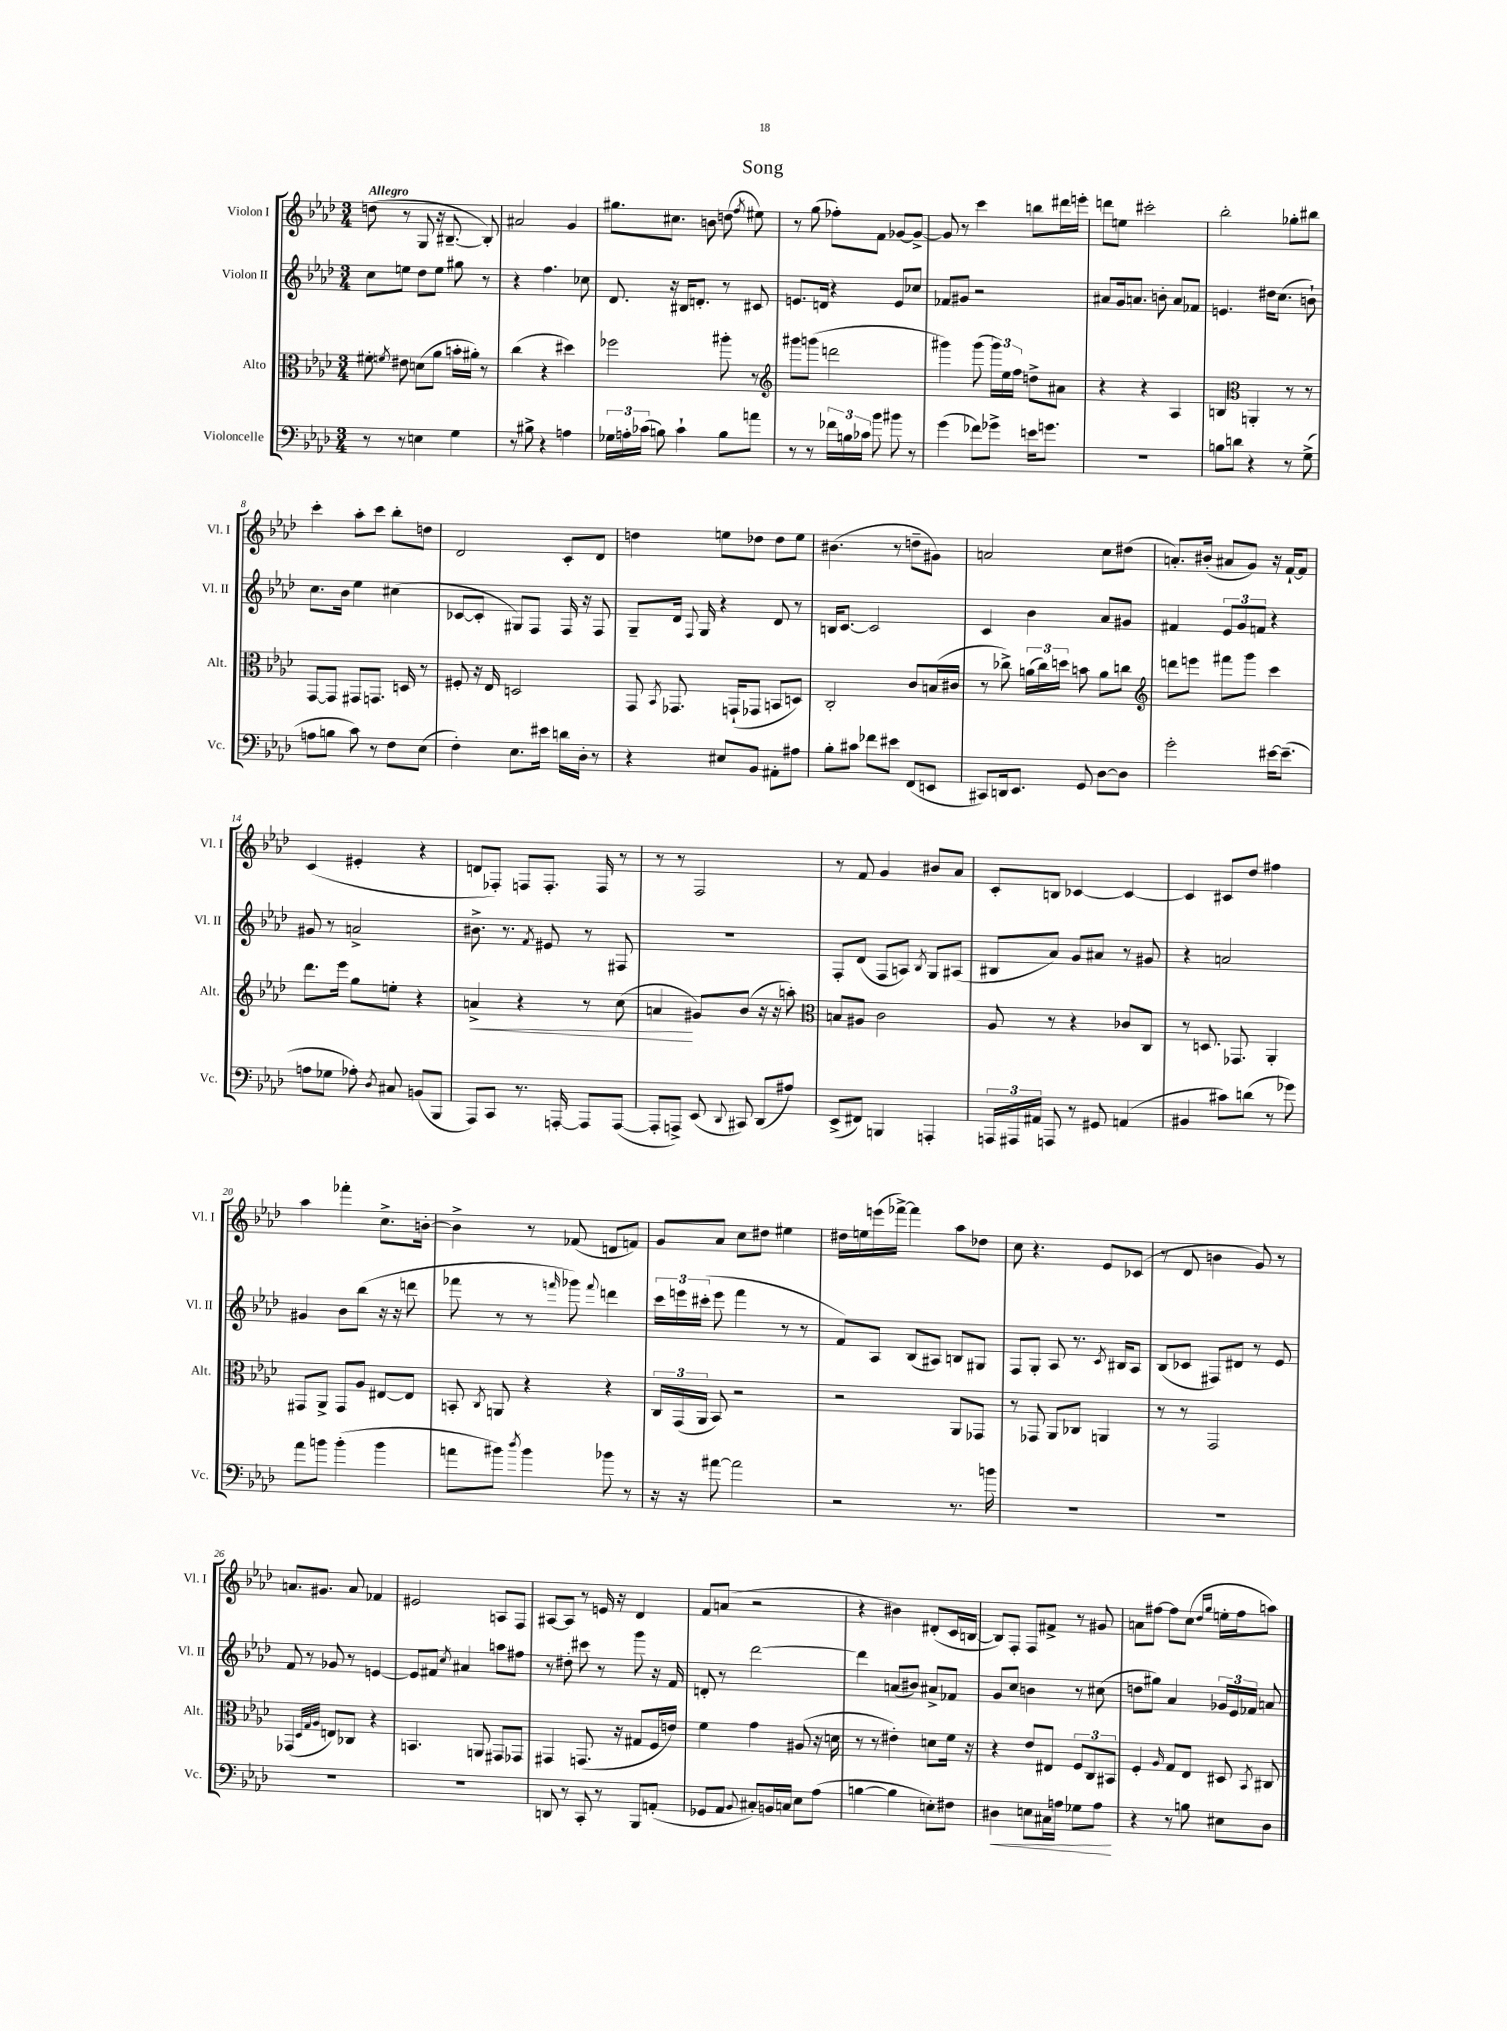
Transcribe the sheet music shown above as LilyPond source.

\header { title = "Song" }
<<
\new StaffGroup <<
\new Staff = "s0" \with { instrumentName = "Violon I" shortInstrumentName = "Vl. I" } {
    \clef treble \key aes \major \numericTimeSignature \time 3/4 \tempo "Allegro"
    \autoBeamOff d''8( r8 g8 r16 bis8.~-- bis8-.) |
    ais'2 g'4 |
    gis''8.[ cis''8.] b'8 d''8( \acciaccatura { f''8 } eis''8) |
    r8 g''8( fes''8[-.) f'8] ges'8[~ ges'8]~-> |
    ges'8 r8 c'''4 b''8[ dis'''16 e'''16]-. |
    d'''8[ e''8] cis'''2-. |
    bes''2-. ges''8[-. bis''8] |
    c'''4-. aes''8[-. c'''8] bes''8[-. d''8] |
    des'2 c'8[-. des'8] |
    d''4 e''8[ des''8] des''8[ e''8] |
    bis'4.( r8 d''8[-- gis'8]) |
    a'2 c''8[ dis''8]( |
    a'8.[-.) bis'16]-.( ais'8[ g'8]) r16 f'16[~-! f'8] |
    c'4( eis'4-. r4 |
    d'8[ fes8]-.) f8[ f8.]-. f16 r8 |
    r8 r8 f2 |
    r8 f'8 g'4 bis'8[ aes'8] |
    c'8[-. b8] ces'4~ ces'4~ |
    ces'4 cis'8[ des''8] fis''4 |
    aes''4 fes'''4-. c''8.[-> b'16]~-. |
    b'4-> r8 fes'8( d'8[ f'8]) |
    g'8[ aes'8] c''8[ dis''8] eis''4 |
    dis''16[ e''16 e'''16( fes'''16]~->) fes'''4 aes''8[ des''8] |
    c''8 r4. ees'8[ ces'8]( |
    r8 des'8 b'4 g'8) r8 |
    a'8.[ gis'8.] a'8 fes'4 |
    eis'2 a8[ f8] |
    ais8[~ ais8] r8 e'16 r16 des'4 |
    f'8[ a'8]( r2 |
    r4 bis'4) dis'8[-.( c'16 b16]~ |
    b8[) f8]-. f8[ fis'8]-> r8 gis'8 |
    a'8[ fis''8]~ fis''8[ c''8]( \grace { des''16[ g''16] } e''16[-. fis''16 a''8]) \bar "|." |
}
\new Staff = "s1" \with { instrumentName = "Violon II" shortInstrumentName = "Vl. II" } {
    \clef treble \key aes \major \numericTimeSignature \time 3/4
    \autoBeamOff c''8[ e''8] des''8[ e''8] gis''8 r8 |
    r4 f''4. ces''8 |
    des'8. r16 bis16[ d'8.]-. r8 cis'8 |
    e'8.[ d'16] r4 e'8[ ces''8] |
    fes'8[ gis'8] r2 |
    ais'8[ g'16 a'8.] b'8-. a'8[ fes'8] |
    e'4. dis''16[ c''8.]( b'8-!) |
    c''8.[ bes'16] ees''4 cis''4( |
    ces'8[~ ces'8]-. gis8[) f8] f16 r16 f8 |
    g8[-- des'16] \appoggiatura { f8 } g16 r4 des'8 r8 |
    b16[ c'8.]~ c'2 |
    c'4 bes'4 aes'8[ gis'8] |
    fis'4 \tuplet 3/2 { ees'8[ g'8 f'8] } r4 |
    gis'8 r8 a'2-> |
    bis'8.-> r8. \acciaccatura { f'8 } eis'8 r8 fis8 |
    R2. |
    f8[-. des'8]( f8[ a8]) \acciaccatura { bes8 } g8[ ais8]( |
    bis8[ aes'8]) g'8[ ais'8] r8 gis'8 |
    r4 a'2 |
    gis'4 bes'8[ bes''8]( r16 r16 d'''8 |
    fes'''8 r8 r8 \grace { f'''16 } ges'''8) \appoggiatura { f'''8 } d'''4 |
    \tuplet 3/2 { c'''16[ e'''16 cis'''16]-.( } e'''8 f'''4 r8 r8 |
    f'8[) aes8] bes8[( ais8]) b8[ gis8] |
    f8[ g8]-. aes8 r8. \acciaccatura { c'8 } bis16[ aes8] |
    bes8[( ces'8] fis8[) dis'8] r8 ees'8 |
    f'8 r8 ges'8 r8 e'4~ |
    e'8[ fis'8] \acciaccatura { c''8 } ais'4 a''8[ fis''8] |
    r8 dis''8-. cis'''8 r8 g'''8 r16 f'16 |
    d'8-. r8 des'''2~ |
    des'''4 a'8[( bis'8]) ais'8[-> fes'8] |
    g'8[ c''8] b'4 r8 cis''8( |
    d''8[ gis''8]) aes'4 \tuplet 3/2 { ges'16[ ees'16 fes'16] } a'8 \bar "|." |
}
\new Staff = "s2" \with { instrumentName = "Alto" shortInstrumentName = "Alt." } {
    \clef alto \key aes \major \numericTimeSignature \time 3/4
    \autoBeamOff fis'8-. \acciaccatura { f'8 } eis'8 d'8[( aes'8] b'16[-. ais'16]-.) r8 |
    c''4( r4 dis''4) |
    fes''2 ais''8-. r8 |
    \clef treble gis'''8[ g'''8]( d'''2 |
    gis'''4) gis'''8( \tuplet 3/2 { gis'''16[) ees''16 f''16] } d''8[-> ais'8] |
    r4 r4 aes4 |
    b4 \clef alto a,4-. r8 r8 |
    g,8[~ g,8] gis,8[ g,8.] d16 r8 |
    fis8-. r16 ees16 d2 |
    g,8 \acciaccatura { bes,8 } ges,8. g,16[-!( ges,8] b,8[ d8]) |
    c2-. c'8[ b16( cis'16] |
    r8 ces''8->) \tuplet 3/2 { a'16[( ces''16) d''16] } b'8 a'8[ c''8] |
    \clef treble d'''8[ e'''8] fis'''8[ g'''8] c'''4 |
    des'''8.[ ees'''16] g''8[ e''8]-. r4 |
    a'4->\< r4 r8 c''8( |
    a'4\! gis'8[) bes'8]( r16 r16 a''8-.) |
    \clef alto b8[ ais8] c'2 |
    aes8 r8 r4 ces'8[ c8] |
    r8 d8. ges,8. aes,4-. |
    gis,8[ aes,8]-> gis,8[ aes8] eis8[~ eis8] |
    b,8-. \acciaccatura { c8 } a,8 r4 r4 |
    \tuplet 3/2 { c16[ g,16( aes,16] } bes,8) r2 |
    r2 aes,8[ ges,8] |
    r8 ges,8 aes,8[ ces8] a,4 |
    r8 r8 g,2 |
    ges,4( \grace { des32[ g32 aes32] } e8[) ces8] r4 |
    b,4. a,8 gis,8[ ges,8] |
    gis,4 g,8.( r16 gis8[ f16 e'16]) |
    f'4 g'4 ais8( r16 d'16 |
    r8 r8 eis'4-.) d'8[ f'16] r16 |
    r4 ees'8[ eis8] \tuplet 3/2 { f8[ c8 bis,8] } |
    f4-. \grace { aes16 } g8[ ees8] dis8 \acciaccatura { bes,8 } cis8 \bar "|." |
}
\new Staff = "s3" \with { instrumentName = "Violoncelle" shortInstrumentName = "Vc." } {
    \clef bass \key aes \major \numericTimeSignature \time 3/4
    \autoBeamOff r8 r8 e4 g4 |
    r8 bis8-> r4 a4 |
    \tuplet 3/2 { ges16[ a16-. ces'16]( } b8) ces'4-! b8[ a'8] |
    r8 r8 \tuplet 3/2 { fes'16[ b16 ces'16] } bes'8 bis'8 r8 |
    g'4( fes'8[) ges'8]-> e'16[ g'8.] |
    R2. |
    b8[ d'8] r4 r8 g8->( |
    a8[ b8] c'8) r8 f8[ ees8]( |
    f4-.) ees8.[ eis'16] d'16[ des16]-. r8 |
    r4 eis8[ bes,8] ais,8[-. ais8] |
    bes8[-. cis'8] fes'8[ eis'8] f,8[( e,8] |
    cis,8[) d,16 ees,8.] g,8 des8[~ des8] |
    g'2-. eis'16[~ eis'8.]--( |
    a8[ ges8] aes8-.) \acciaccatura { des8 } cis8 b,8[( bes,,8] |
    aes,,8[) c,8] r8. a,,16~-. a,,8[ a,,8]~( |
    a,,8[-. a,,8]->) ees,8( \appoggiatura { des,8 } cis,8) des,8[( ais8]) |
    ees,8[->( fis,8]) b,,4 a,,4-. |
    \tuplet 3/2 { a,,16[ ais,,16 ais,16] } a,,8 r8 gis,8 a,4( |
    bis,4 cis'8[) d'8]( r8 ges'8) |
    aes'8[ b'8] b'4-.( b'4 |
    a'8[ bis'8]) \acciaccatura { des''8 } bis'4 bes'8 r8 |
    r16 r16 ais'8~ ais'2 |
    r2 r8. b'16 |
    R2. |
    R2. |
    R2. |
    R2. |
    d,8 r8 c,8-. r8 bes,,8[ a,8]-.( |
    ges,8[ aes,8] \appoggiatura { bes,8 } cis8[-.) b,16 c16] ees8[ aes8]( |
    b4~ b4 e8[-.) fis8] |
    dis4\< e8[ cis16 a16] ges8[ a8]\! |
    r4 r8 b8 eis8[ des8] \bar "|." |
}
>>
>>
